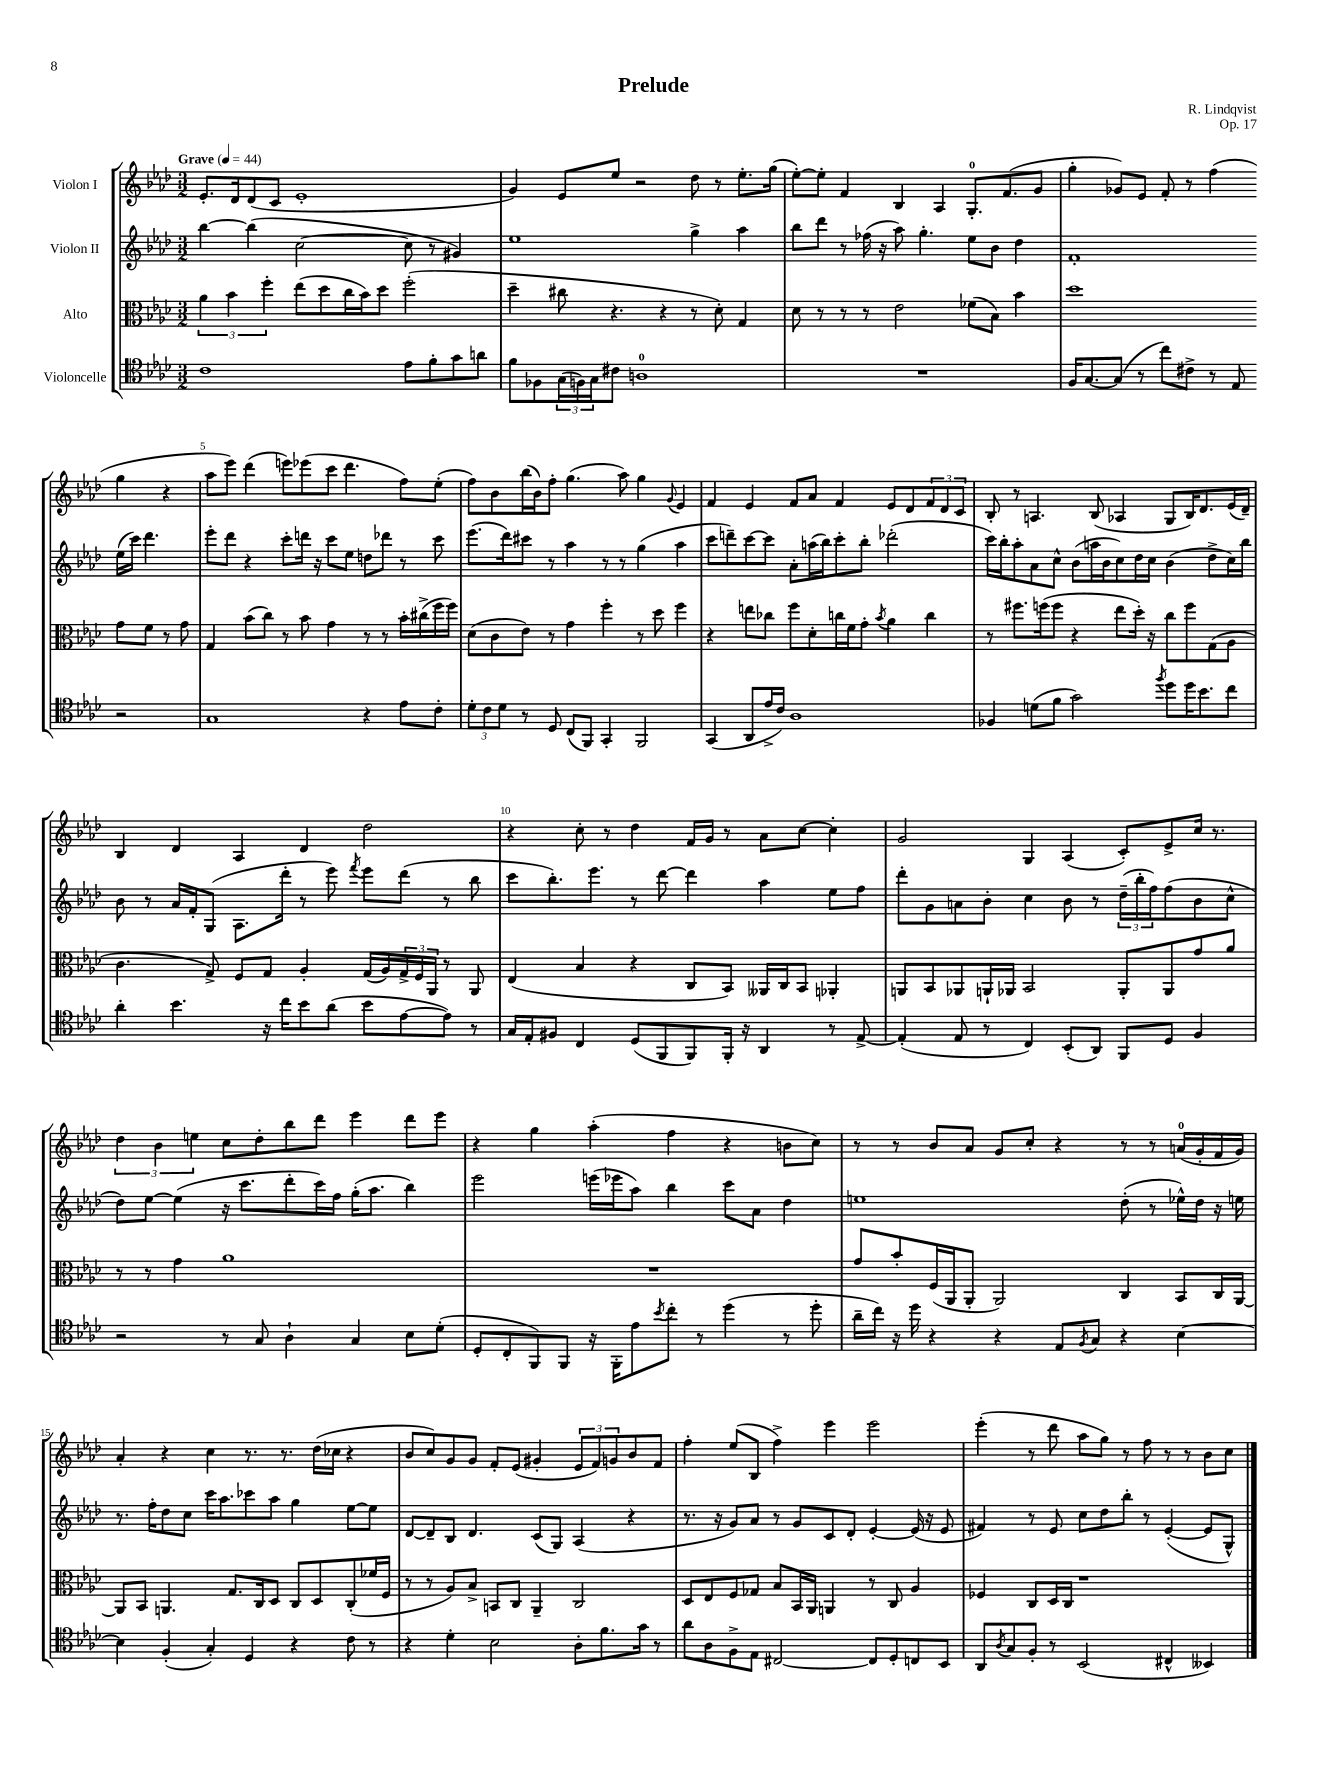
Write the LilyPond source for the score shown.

\header { title = "Prelude" composer = "R. Lindqvist" opus = "Op. 17" }
<<
\new StaffGroup <<
\new Staff = "s0" \with { instrumentName = "Violon I" } {
    \clef treble \key aes \major \numericTimeSignature \time 3/2 \tempo "Grave" 4 = 44
    ees'8.-. des'16 des'8( c'8 ees'1-. |
    g'4) ees'8 ees''8 r2 des''8 r8 ees''8.-. g''16( |
    ees''8~-.) ees''8-. f'4 bes4 aes4 g8.-0-. f'8.( g'8 |
    g''4-. ges'8) ees'8 f'8-. r8 f''4( g''4 r4 |
    aes''8 ees'''8) des'''4( e'''8) ees'''8( c'''8 des'''4. f''8) ees''8-.( |
    f''8) bes'8 bes''16( bes'16) f''8-. g''4.( aes''8) g''4 \appoggiatura { g'8 } ees'4 |
    f'4 ees'4 f'8 aes'8 f'4 ees'8 des'8 \tuplet 3/2 { f'8 des'8 c'8 } |
    bes8-. r8 a4. bes8( aes4 g8 bes16) des'8. ees'16( des'16--) |
    bes4 des'4 aes4 des'4 des''2 |
    r4 c''8-. r8 des''4 f'16 g'16 r8 aes'8 c''8~ c''4-. |
    g'2 g4 aes4( c'8-.) ees'8-> c''16 r8. |
    \tuplet 3/2 { des''4 bes'4 e''4 } c''8 des''8-. bes''8 des'''8 ees'''4 des'''8 ees'''8 |
    r4 g''4 aes''4-.( f''4 r4 b'8 c''8) |
    r8 r8 bes'8 aes'8 g'8 c''8-. r4 r8 r8 a'16-0( g'16-. f'16 g'16) |
    aes'4-. r4 c''4 r8. r8. des''16( ces''16 r4 |
    bes'8 c''8) g'8 g'8 f'8-. ees'8( gis'4-. \tuplet 3/2 { ees'8 f'8) g'8 } bes'8 f'8 |
    f''4-. ees''8( bes8 f''4->) ees'''4 ees'''2 |
    ees'''4-.( r8 des'''8 aes''8 g''8) r8 f''8 r8 r8 bes'8 c''8 \bar "|." |
}
\new Staff = "s1" \with { instrumentName = "Violon II" } {
    \clef treble \key aes \major \numericTimeSignature \time 3/2
    bes''4~ bes''4( c''2~ c''8 r8 gis'4) |
    ees''1 g''4-> aes''4 |
    bes''8 des'''8 r8 fes''16( r16 aes''8) g''4.-. ees''8 bes'8 des''4 |
    f'1-. ees''16( c'''16) des'''4. |
    ees'''8-. des'''8 r4 c'''8-. d'''16 r16 c'''8 ees''8 d''8 des'''8 r8 c'''8 |
    ees'''8.( des'''16) cis'''8 r8 aes''4 r8 r8 g''4( aes''4 |
    c'''8 d'''8--) c'''8~ c'''8 aes'8-. a''16( bes''16) c'''8-. bes''8-. des'''2-.( |
    c'''16) bes''16-. aes''8-. aes'8 c''8-^ bes'8( a''16 bes'16 c''8) des''16 c''16 bes'4( des''8-> c''16) bes''16 |
    bes'8 r8 aes'16 f'16-. g8( aes8. des'''16-. r8 ees'''8) \acciaccatura { f'''8 } ees'''8 des'''8( r8 bes''8 |
    c'''8 bes''8.-.) ees'''8. r8 des'''8~ des'''4 aes''4 ees''8 f''8 |
    des'''8-. g'8 a'8 bes'8-. c''4 bes'8 r8 \tuplet 3/2 { des''16--( bes''16-. f''16) } f''8( bes'8 c''8-^ |
    des''8) ees''8~ ees''4( r16 c'''8. des'''8-. c'''16) f''16 g''16-.( aes''8. bes''4) |
    ees'''2 e'''16( ees'''16 aes''8) bes''4 c'''8 aes'8 des''4 |
    e''1 des''8-.( r8 ees''16-^) des''16 r16 e''16 |
    r8. f''16-. des''8 c''8 c'''16 aes''8. ces'''8 aes''8 g''4 ees''8~ ees''8 |
    des'8~ des'8-- bes8 des'4. c'8( g8) aes4( r4 |
    r8. r16 g'8) aes'8 r8 g'8 c'8 des'8-. ees'4~-. ees'16( r16 ees'8 |
    fis'4) r8 ees'8 c''8 des''8 bes''8-. r8 ees'4~-.( ees'8 g8-^) \bar "|." |
}
\new Staff = "s2" \with { instrumentName = "Alto" } {
    \clef alto \key aes \major \numericTimeSignature \time 3/2
    \tuplet 3/2 { aes'4 bes'4 f''4-. } ees''8( des''8 c''16 bes'16) des''8 f''2-.( |
    des''4-- cis''8 r4. r4 r8 des'8-.) g4 |
    des'8 r8 r8 r8 ees'2 fes'8( bes8) bes'4 |
    des''1 g'8 f'8 r8 g'8 |
    g4 bes'8( c''8) r8 bes'8 g'4 r8 r8 bes'16-. cis''16->( f''16 f''16) |
    des'8( c'8 ees'8) r8 g'4 f''4-. r8 des''8 f''4 |
    r4 e''8 ces''8 f''8 des'8-. c''16 f'16 g'8-. \acciaccatura { bes'8 } aes'4 c''4 |
    r8 fis''8. f''16( f''8 r4 ees''8 des''16-.) r16 c''8 f''8 g8( aes8 |
    c'4. g8->) f8 g8 aes4-. g16( aes16) \tuplet 3/2 { g16-> f16 aes,16 } r8 aes,8 |
    ees4( bes4 r4 c8 bes,8) aeses,16 c16 bes,8 aes,4-. |
    a,8 bes,8 aes,8 a,16-! aes,16 bes,2 aes,8-. aes,8 g'8 aes'8 |
    r8 r8 g'4 aes'1 |
    R1. |
    g'8 bes'8-. f16( aes,16 aes,8-. aes,2) c4 bes,8 c16 aes,16~ |
    aes,8 bes,8 a,4. g8. c16 des8 c8 des8 c8-.( fes'16 f16 |
    r8 r8 aes8) bes8-> b,8 c8 aes,4-- c2 |
    des8 ees8 f8 ges8 bes8 bes,16 aes,16 a,4 r8 c8 aes4 |
    fes4 c8 des16 c16 r1 \bar "|." |
}
\new Staff = "s3" \with { instrumentName = "Violoncelle" } {
    \clef tenor \key aes \major \numericTimeSignature \time 3/2
    c'1 ees'8 f'8-. g'8 a'8 |
    f'8 fes8 \tuplet 3/2 { g16( f16) g16 } cis'8 a1-0 |
    R1. |
    f16 g8.~ g8( r8 c''8) cis'8-> r8 ees8 r2 |
    g1 r4 ees'8 c'8-. |
    \tuplet 3/2 { des'8-. c'8 des'8 } r8 des8 c8( f,8) g,4-. f,2 |
    g,4( aes,8 ees'16-> c'16) aes1 |
    fes4 d'8( f'8 g'2) \acciaccatura { f''8 } des''8 des''16 bes'8. c''8 |
    aes'4-. bes'4. r16 c''16 bes'8 aes'8( bes'8 ees'8~ ees'8) r8 |
    g16 ees16-. fis8 c4 des8( f,8 f,8) f,16-. r16 aes,4 r8 ees8~-> |
    ees4-.( ees8 r8 c4) bes,8-.( aes,8) f,8 des8 f4 |
    r2 r8 g8 aes4-! g4 bes8 des'8-.( |
    des8-. c8-. f,8) f,8 r16 f,16-. ees'8 \acciaccatura { bes'8 } c''8-. r8 des''4( r8 des''8-. |
    aes'16-- c''16) r16 des''16 r4 r4 ees8 \acciaccatura { f8 } g8 r4 bes4~ |
    bes4 f4-.( g4-.) des4 r4 c'8 r8 |
    r4 des'4-. bes2 aes8-. f'8. g'16 r8 |
    aes'8 aes8 f8-> ees8 cis2~ cis8 des8-. c8 bes,8 |
    aes,8 \acciaccatura { aes8 } g8 f8-. r8 bes,2( cis4-^ beses,4) \bar "|." |
}
>>
>>
\layout { \context { \Score \override BarNumber.break-visibility = ##(#f #t #t) barNumberVisibility = #(every-nth-bar-number-visible 5) } }
